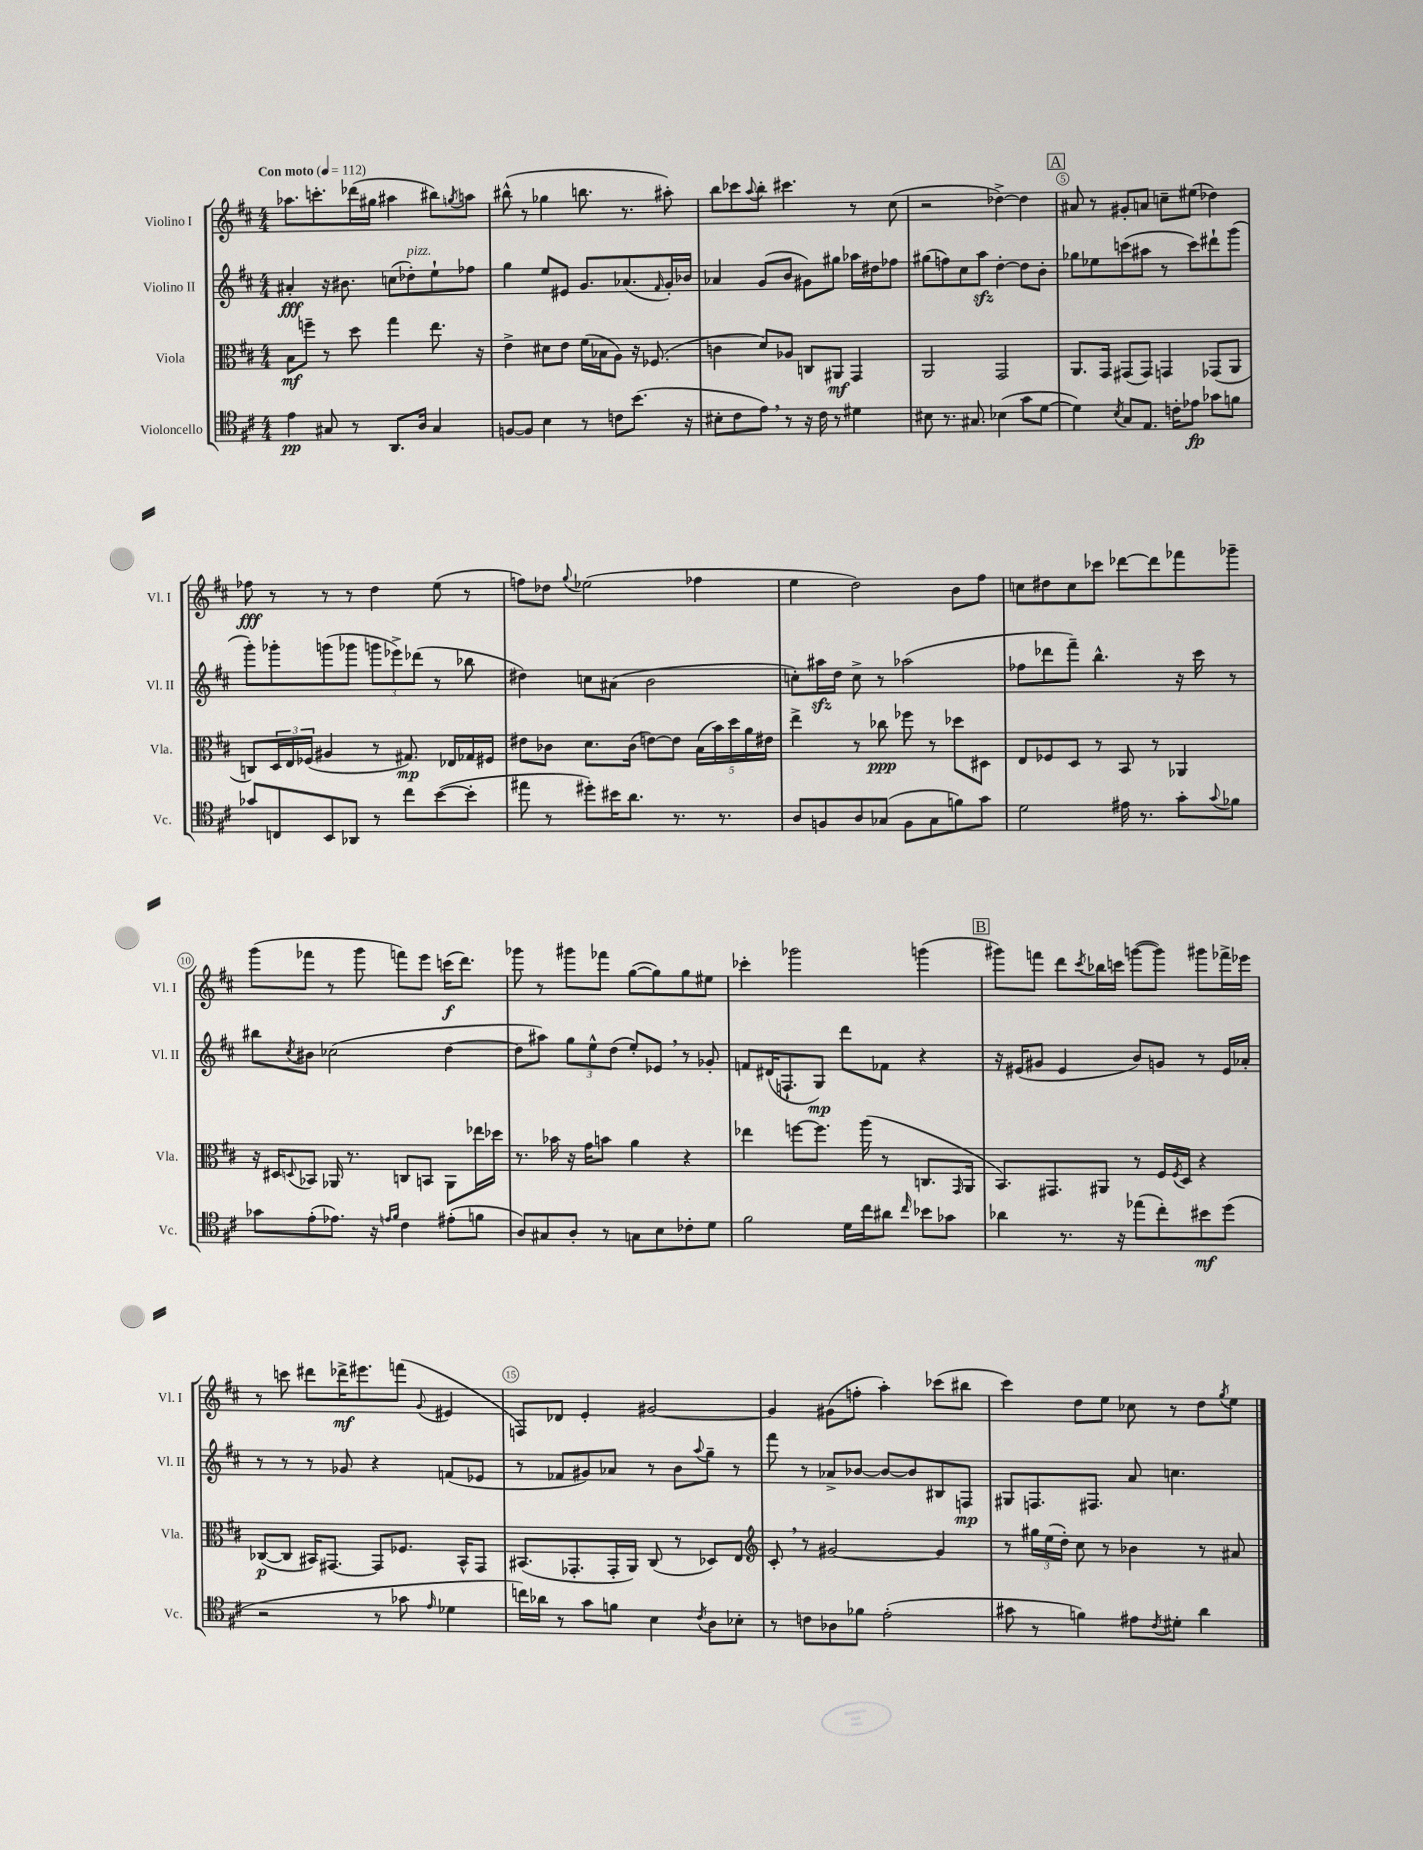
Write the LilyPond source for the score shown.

<<
\new StaffGroup <<
\new Staff = "s0" \with { instrumentName = "Violino I" shortInstrumentName = "Vl. I" } {
    \clef treble \key d \major \numericTimeSignature \time 4/4 \tempo "Con moto" 4 = 112
    aes''8. c'''8.-. des'''16( gis''16 ais''4 bis''8) \acciaccatura { g''8 } a''8 |
    bis''8-^( r8 ges''4 b''8. r8. ais''8-.) |
    b''8 ces'''8 \appoggiatura { a''8 } b''8-. cis'''4. r8 cis''8( |
    r2 des''4~->) des''4 |
    \mark \markup { \box "A" } ais'8 r8 gis'8-. a'8 c''8-- eis''8( des''4) |
    fes''8\fff r8 r8 r8 d''4 e''8( r8 |
    f''8) des''8 \appoggiatura { g''8 } ees''2( fes''4 |
    e''4 d''2) b'8 fis''8 |
    c''8 dis''8 c''8 ces'''8 des'''8~ des'''8 fes'''8 ges'''8-- |
    g'''8( fes'''8 r8 g'''8 f'''8) e'''8 c'''16\f( d'''8.) |
    ges'''8 r8 gis'''8 fes'''8 g''8~( g''8) g''8 eis''8 |
    ces'''4-. ges'''2 g'''4( |
    \mark \markup { \box "B" } gis'''8) f'''8 d'''8 \acciaccatura { cis'''8 } bes''16 c'''16 g'''8~( g'''8) gis'''8 fes'''16-> ees'''16 |
    r8 c'''8 dis'''8 des'''16->\mf eis'''8. f'''8( \appoggiatura { g'8 } eis'4 |
    f8) des'8 e'4-. gis'2~ |
    gis'4 gis'8( f''8-. a''4-.) ces'''8( bis''8 |
    cis'''4) d''8 e''8 ces''8 r8 d''8 \acciaccatura { g''8 } e''8 \bar "|." |
}
\new Staff = "s1" \with { instrumentName = "Violino II" shortInstrumentName = "Vl. II" } {
    \clef treble \key d \major \numericTimeSignature \time 4/4
    ais'4-.\fff r16 bis'8. c''8( des''8-.^\markup { \italic "pizz." }) e''8-! fes''8 |
    g''4 e''8 eis'8 g'8. aes'8.( \grace { fis'16 } g'16-.) bes'16 |
    aes'4 g'8( b'8 gis'8) gis''8 aes''16 dis''16 fes''8 |
    gis''8( f''8) cis''8 a''8\sfz d''4~-. d''8 b'8-. |
    \mark \markup { \box "A" } ges''8 ees''8 c'''8( ais''8 r8 c'''8) dis'''8-! g'''8( |
    g'''8-.) ges'''8-. g'''8( ges'''8 \tuplet 3/2 { g'''8 ees'''8->) des'''8( } r8 bes''8 |
    dis''4) c''8 ais'8( b'2 |
    c''8-.) ais''16\sfz d''16 c''8-> r8 aes''2( |
    fes''8 des'''8 fis'''8--) b''4.-^ r16 cis'''16 r8 |
    bis''8 \acciaccatura { cis''8 } bis'8 ces''2( d''4~ |
    d''8 ais''8) \tuplet 3/2 { g''8 e''8-^ d''8( } e''8-.) ees'8 \breathe r8 ges'8-. |
    f'8 dis'16( f8.-! g8\mp) d'''8 fes'8 r4 |
    \mark \markup { \box "B" } r16 eis'16( gis'8 eis'4 b'8) g'8 r8 eis'16 aes'16-. |
    r8 r8 r8 ges'8 r4 f'8( ees'8 |
    r8 fes'8 gis'8) aes'8 r8 b'8 \appoggiatura { a''8 } g''8-- r8 |
    fis'''8 r8 aes'8-> bes'8~ bes'8~ bes'8 bis8 f8\mp |
    gis8 f8. fis8. a'8 c''4. \bar "|." |
}
\new Staff = "s2" \with { instrumentName = "Viola" shortInstrumentName = "Vla." } {
    \clef alto \key d \major \numericTimeSignature \time 4/4
    b8\mf f''8-- r8 d''8 g''4 e''8. r16 |
    e'4-> dis'8 e'8 fis'16( bes16 a8) r16 fes8.( |
    c'4 d'8) aes8 c8 ais,8\mf g,4 |
    a,2 g,2 |
    \mark \markup { \box "A" } a,8. g,16 gis,8( gis,8) g,4 ges,8( a,8 |
    c8) \tuplet 3/2 { d16 e16 fes16( } ais4 r8 gis8.\mp) ees16 ges16 fis16 |
    eis'8 ces'8 d'8. ces'16( e'8~) e'8 \tuplet 5/4 { b16( b'16) d''16 a'16 eis'16 } |
    e''4-> r8 ces''8\ppp fes''8 r8 des''8 dis8 |
    e8 fes8 d8 r8 b,8 r8 aes,4 |
    r16 dis16 \appoggiatura { d8 } bes,8 aes,16 r8. c8 b,8 aes,8 ees''16 des''16 |
    r8. bes'16 r16 g'16 b'8 a'4 r4 |
    ees''4 f''8~ f''8. a''16( r8 c8. \grace { g,16 } a,16 |
    \mark \markup { \box "B" } b,8.) gis,8. ais,8 r8 fis16 \acciaccatura { fis8 } d16 r4 |
    ces8~\p( ces8 bis,16) gis,8.~ gis,8 fes8. bis,16-^ gis,8 |
    bis,8.( ges,8.-. ges,16-. a,16) cis8( r8 des8) e8 |
    \clef treble cis'8-. \breathe r8 gis'2~ gis'4 |
    r8 \tuplet 3/2 { gis''16 e''16( d''16-.) } cis''8 r8 bes'4 r8 ais'8 \bar "|." |
}
\new Staff = "s3" \with { instrumentName = "Violoncello" shortInstrumentName = "Vc." } {
    \clef tenor \key d \major \numericTimeSignature \time 4/4
    e'4\pp gis8 r8 a,8. a16 gis4 |
    f8~ f8 b4 r8 c'8 b'8.( r16 |
    bis8-. cis'8 e'8) \breathe r8 r16 cis'16 r8 dis'4 |
    bis8 r8. gis8. bes4( g'8 d'8~ |
    \mark \markup { \box "A" } d'4) \acciaccatura { b8 } g8 e8. c'16-. ees'8\fp ges'8 f'8 |
    ges'8 c8 b,8 aes,8 r8 cis''8 b'8~( b'8-. |
    eis''8 r8 dis''8-.) bis'16 a'8. r8. r8. |
    a8 f8 a8 ges8( f8 ges8 f'8) g'8 |
    d'2 eis'16 r8. g'8-. \appoggiatura { g'8 } fes'8 |
    ges'8 e'8-.( ees'8.) r16 \grace { e'16 fis'16 } cis'4 eis'8-.( f'8 |
    a8) gis8 a8-. r8 g8 b8 ces'8-. d'8 |
    fis'2 d'16 cis''16 ais'8 \grace { cis''16 } bes'8 ges'8 |
    \mark \markup { \box "B" } aes'4 r8. r16 ees''8( cis''8-.) bis'8\mf d''8( |
    r2 r8 ges'8 \grace { e'16 } des'4 |
    c''16) aes'16 r8 g'8 f'8 b4 \acciaccatura { cis'8 } a8 bes8-. |
    r8 c'8 aes8 fes'8 e'2-.( |
    gis'8 r8 f'4) eis'8 \acciaccatura { cis'8 } dis'8-. a'4 \bar "|." |
}
>>
>>
\layout { \context { \Score \override BarNumber.break-visibility = ##(#f #t #t) barNumberVisibility = #(every-nth-bar-number-visible 5) \override BarNumber.stencil = #(make-stencil-circler 0.1 0.3 ly:text-interface::print) } }
